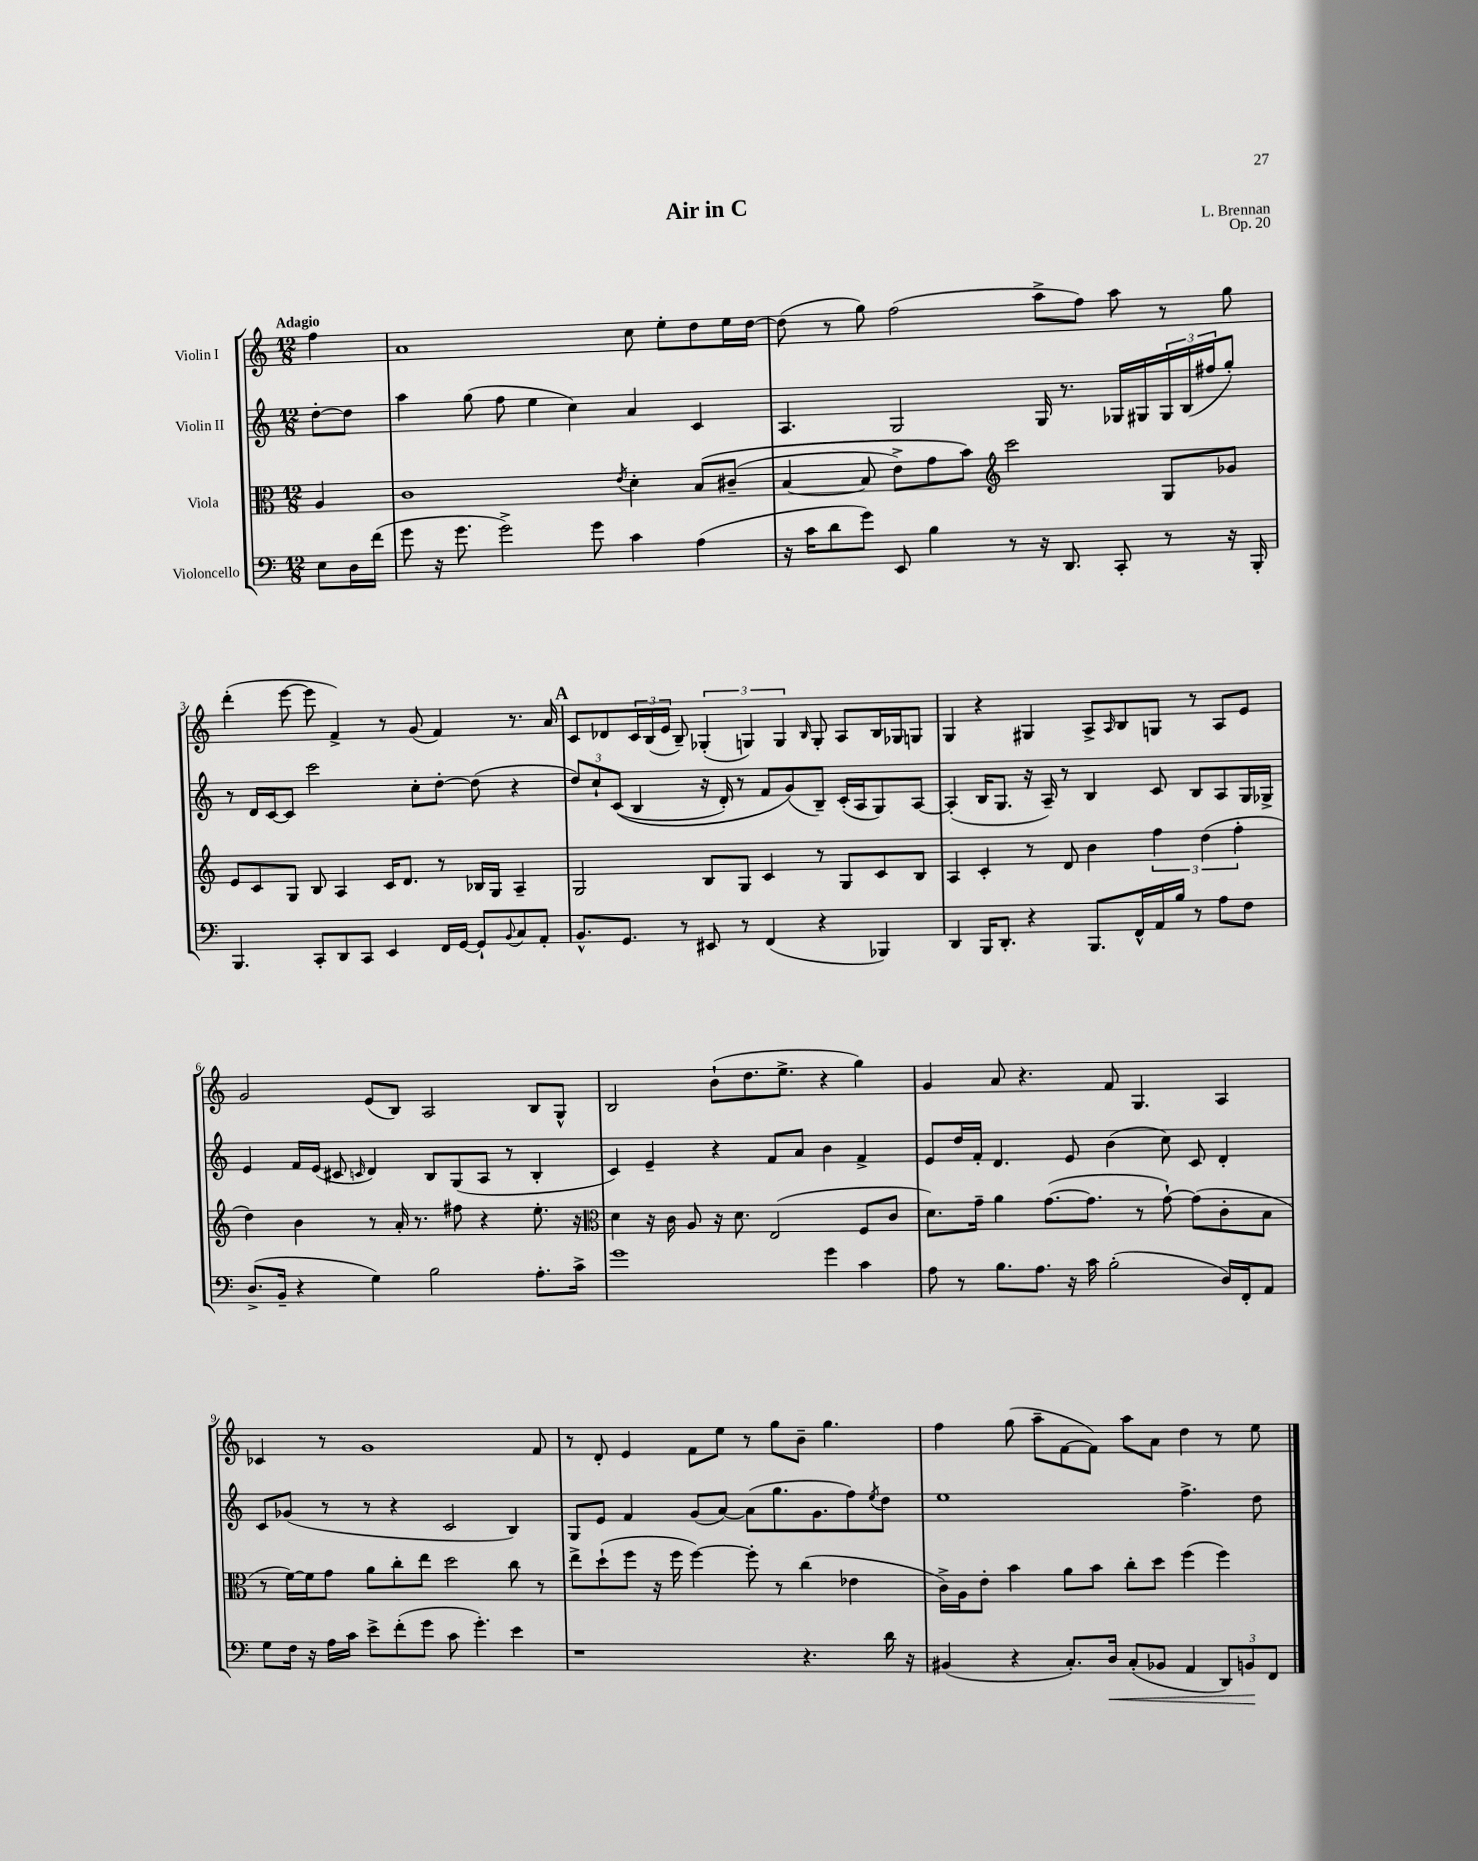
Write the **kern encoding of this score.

**kern	**dynam	**kern	**kern	**kern
*part4	*part4	*part3	*part2	*part1
*staff4	*staff4	*staff3	*staff2	*staff1
*I"Violoncello	*	*I"Viola	*I"Violin II	*I"Violin I
*clefF4	*	*clefC3	*clefG2	*clefG2
*k[]	*	*k[]	*k[]	*k[]
*M12/8	*	*M12/8	*M12/8	*M12/8
=	=	=	=	=
!	!	!	!	!LO:TX:a:B:t=Adagio
8E\L	.	4A/	[8dd'\L	4ff\
16D\L	.	.	8dd\J]	.
(16f\JJ	.	.	.	.
=1	=1	=1	=1	=1
8g\	.	1c	4aa\	1a
16r	.	.	.	.
8.g\	.	.	.	.
.	.	.	(8gg\	.
2g^\)	.	.	8ff\	.
.	.	.	4ee\	.
.	.	.	4cc\)	.
8g\	.	.	.	.
.	.	8qe/	.	.
4c\	.	4d'\	4a/	8cc\
.	.	.	.	8ee'\L
(4A\	.	(8B/L	4c/	8dd\
.	.	(8c#X~/J	.	16ee\L
.	.	.	.	[16dd\JJ
=2	=2	=2	=2	=2
16r	.	[4B/	4.A/	(8dd\]
16c\KL	.	.	.	.
8d\	.	.	.	8r
8g\J)	.	8B/]	.	8gg\)
8EE/	.	8e^\L)	2G/	(2ff\
4B\	.	8g\	.	.
.	.	8b\J)	.	.
*	*	*clefG2	*	*
8r	.	2ccc\	.	.
16r	.	.	16G/	8aa^\L
8.DD/	.	.	8.r	.
.	.	.	.	8ff\J)
8CC'/	.	.	16G-X/LL	8aa\
.	.	.	16G#X/	.
8r	.	8G/L	24G#/	8r
.	.	.	(24B/	.
.	.	.	24ff#X/J	.
16r	.	8g-X/J	8gg'/J)	8gg\
16BBB'/	.	.	.	.
!!LO:LB:g=z
=3	=3	=3	=3	=3
4.BBB/	.	8e/L	8r	(4ddd'\
.	.	8c/	16d/LL	.
.	.	.	[16c/J	.
.	.	8G/J	8c/J]	[8eee\
8CC'/L	.	8B/	2ccc\	8eee\]
8DD/	.	4A/	.	4f^/)
8CC/J	.	.	.	.
4EE/	.	16c/KL	.	8r
.	.	8.d/J	.	.
.	.	.	8cc'\L	(8g/
16FF/LL	.	8r	[8dd'\J	4f/)
[16GG/JJ	.	.	.	.
8GG`/L]	.	16B-X/LL	(8dd\]	.
.	.	16G/JJ	.	.
8qqBB/	.	.	.	.
8C/	.	4A~/	4r	8.r
8AA'/J	.	.	.	.
.	.	.	.	16a/
!!LO:REH:place=s1:t=A
=4	=4	=4	=4	=4
8.BB^^/L	.	2G/	12dd/L)	8c/L
.	.	.	12cc`/	.
.	.	.	.	8d-X/
.	.	.	((12c/J	.
8.GG/J	.	.	.	.
.	.	.	4B/	24c/L
.	.	.	.	(24B/
.	.	.	.	24e/JJ
8r	.	.	.	8B~/)
8EE#X/	.	8B/L	16r	(6G-X'/
.	.	.	16d'/)	.
8r	.	8G/J	8r	.
.	.	.	.	6Gn/)
(4FF/	.	4c/	8f/L	.
.	.	.	.	6G/
.	.	.	(8g/)	.
.	.	.	.	16qqB/
4r	.	8r	8B~/J)	8G'/
.	.	8G/L	(16c'/LL	8A/L
.	.	.	16A/J	.
4BBB-X/)	.	8c/	8G/)	16B/L
.	.	.	.	16G-X/J
.	.	8B/J	[8A/J	8Gn/J
=5	=5	=5	=5	=5
4DD/	.	4A/	(4A'/]	4G/
16BBB/KL	.	4c'/	16B/KL	4r
8.DD'/J	.	.	8.G/J	.
4r	.	8r	16r	4G#X/
.	.	.	16A~/)	.
.	.	8d/	8r	.
8.BBB/L	.	4b\	4B/	8A^/L
.	.	.	.	16qqA/
.	.	.	.	8B/
16FF^^/L	.	.	.	.
16AA/	.	6ff\	8c/	8Gn/J
16B/JJ	.	.	.	.
8r	.	.	8B/L	8r
.	.	(6dd\	.	.
8A\L	.	.	8A/	8A/L
.	.	6ff'\	.	.
8F\J	.	.	16G/L	8e/J
.	.	.	16G-X^/JJ	.
!!LO:LB:g=z
=6	=6	=6	=6	=6
(8.D^/L	.	4dd\)	4e/	2g/
16BB~/Jk	.	.	.	.
4r	.	4b\	16f/LL	.
.	.	.	(16e/JJ	.
.	.	.	8c#X/	.
.	.	.	16qqcn/	.
4G\)	.	8r	4d/)	(8e/L
.	.	16a'/	.	8B/J)
.	.	8.r	.	.
2B\	.	.	8B/L	2A/
.	.	8ff#X\	(8G/	.
.	.	4r	8A/J	.
.	.	.	8r	.
8.A'\L	.	8.ee'\	4B'/	8B/L
.	.	.	.	8G^^/J
16c^\Jk	.	16r	.	.
=7	=7	=7	=7	=7
*	*	*clefC3	*	*
1g	.	4d\	4c/)	2B/
.	.	16r	4e~/	.
.	.	16c\	.	.
.	.	8A/	.	.
.	.	16r	4r	(8b`\L
.	.	8.d\	.	.
.	.	.	.	8.dd\
.	.	(2E/	8f/L	.
.	.	.	.	8.ee^\J
.	.	.	8a/J	.
4g\	.	.	4b\	4r
4c\	.	8F/L	4f^/	4gg\)
.	.	8c/J	.	.
=8	=8	=8	=8	=8
8A\	.	8.d\L)	8e/L	4g/
8r	.	.	16dd/L	.
.	.	16g~\Jk	16f'/JJ	.
8.B\L	.	4a\	4.d/	8a/
.	.	.	.	4.r
8.A\J	.	.	.	.
.	.	([8.g\L	.	.
16r	.	.	8e/	.
16c\	.	8.g\J]	.	.
(2B'\	.	.	(4b\	8f/
.	.	8r	.	4.G/
.	.	[8g`\)	8cc\)	.
.	.	(8g\L]	8c/	.
16D/LL)	.	8c'\	4d'/	4A/
16FF'/J	.	.	.	.
8AA/J	.	8B\J	.	.
!!LO:LB:g=z
=9	=9	=9	=9	=9
8G\L	.	8r	8c/L	4c-X/
16F\Jk	.	[16f\LL)	(8g-X/J	.
16r	.	16f\J]	.	.
16A\LL	.	8g\J	8r	8r
16c\JJ	.	.	.	.
8e^\L	.	8a\L	8r	1g
(8f'\	.	8cc'\	4r	.
8g\J	.	8ee\J	.	.
8c\	.	2dd\	2c/	.
4.g'\)	.	.	.	.
4e\	.	8cc\	4B/)	.
.	.	8r	.	8f/
=10	=10	=10	=10	=10
1r	.	8ee^\L	8G/L	8r
.	.	(8dd`\	8e/J	8d'/
.	.	8ff\J	4f/	4e/
.	.	16r	.	.
.	.	16ff\	.	.
.	.	[4ff\)	(8g/L	8f\L
.	.	.	[8a/J)	8ee\J
.	.	8ff'\]	(8a\L]	8r
.	.	8r	8.gg\	8gg\L
4.r	.	(4cc\	.	8b~\J
.	.	.	8.g\	.
.	.	.	.	4.gg\
.	.	4e-X\	8ff\)	.
.	.	.	8qee/	.
16d\	.	.	8dd\J	.
16r	.	.	.	.
=11	=11	=11	=11	=11
(4BB#X/	.	16c^\LL)	1ee	4ff\
.	.	16A\J	.	.
.	.	8e'\J	.	.
4r	.	4b\	.	(8gg\
.	.	.	.	8aa~\L
8.C'/L)	.	8a\L	.	[8f\
.	.	8b\J	.	8f\J])
!	!LO:HP:b	!	!	!
16D/Jk	<	.	.	.
(8C'/L	.	8cc'\L	.	8aa\L
8BB-X/J	.	8dd\J	.	8a\J
4AA/	.	(4ff\	4.ff^\	4dd\
12DD/L)	.	4ff\)	.	8r
12BBn/	.	.	.	.
.	.	.	8dd\	8ee\
12FF/J	[	.	.	.
==	==	==	==	==
*-	*-	*-	*-	*-
